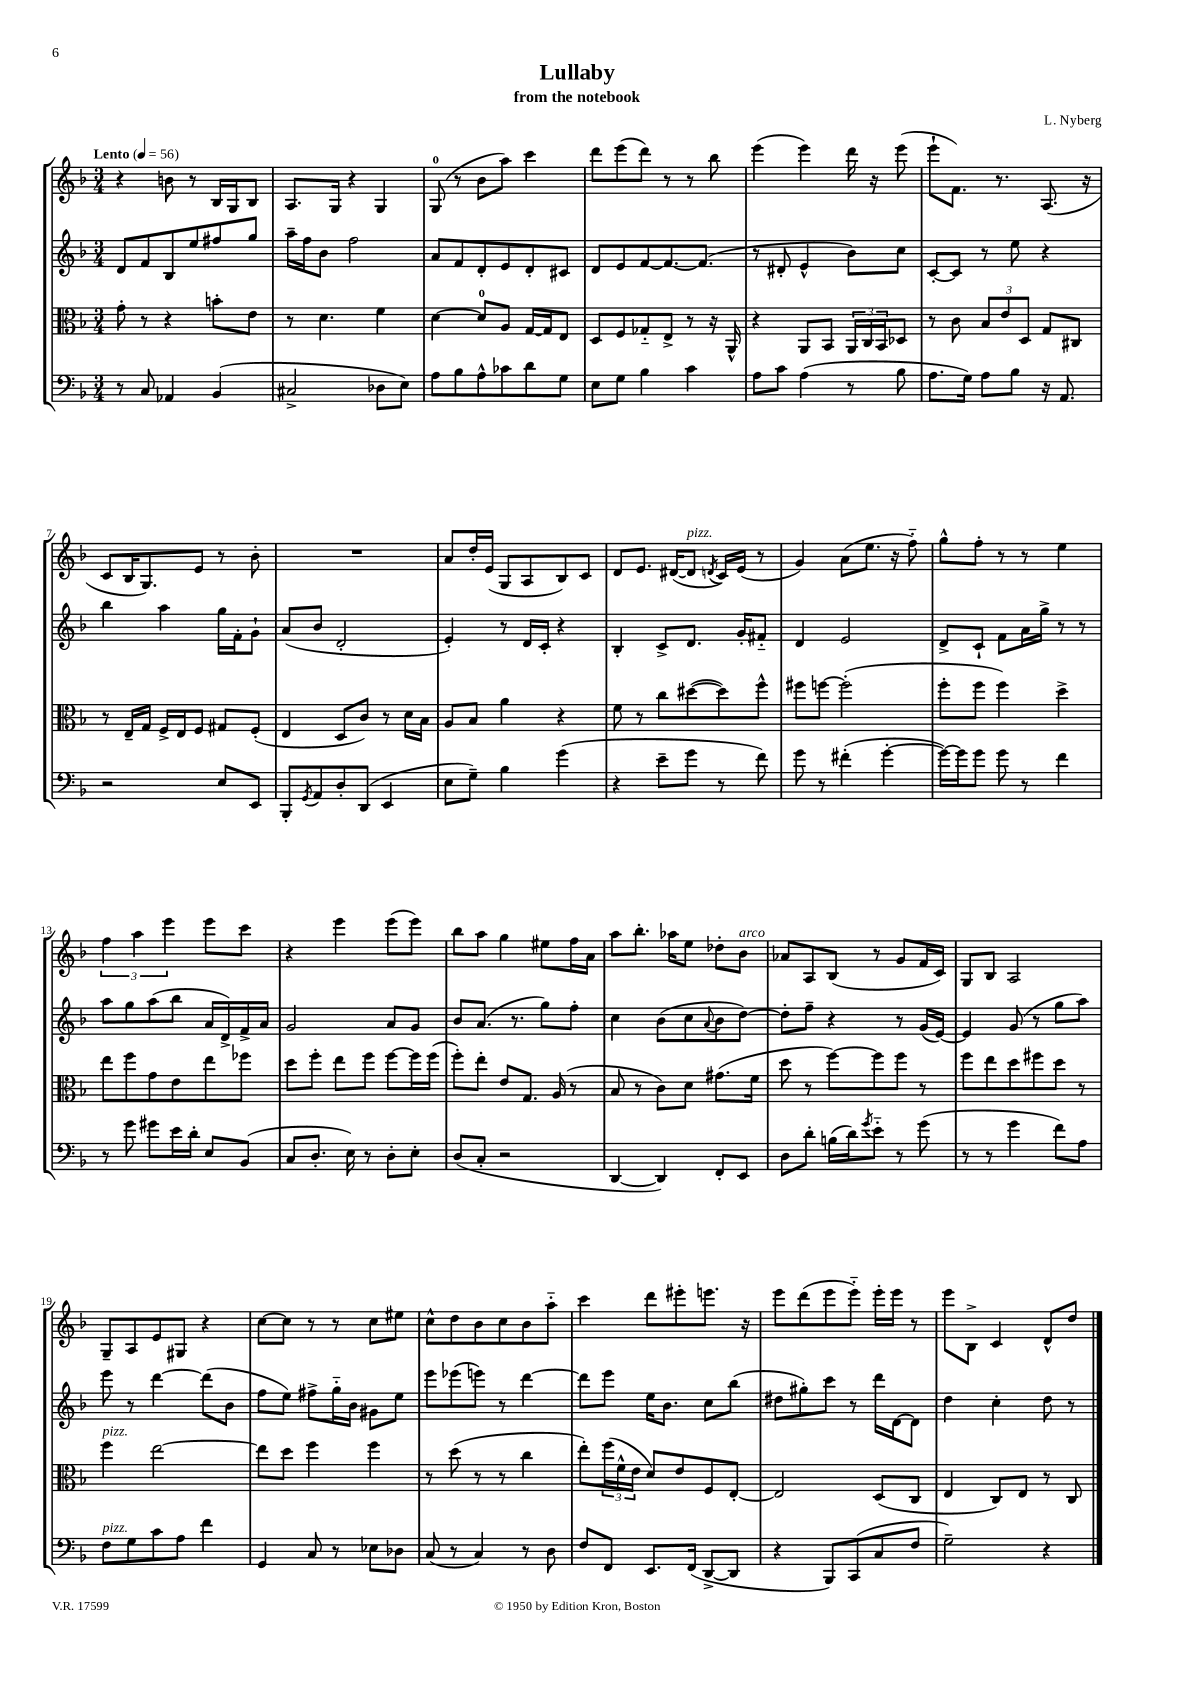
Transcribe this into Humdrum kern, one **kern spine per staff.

**kern	**kern	**kern	**kern
*part4	*part3	*part2	*part1
*staff4	*staff3	*staff2	*staff1
*clefF4	*clefC3	*clefG2	*clefG2
*k[b-]	*k[b-]	*k[b-]	*k[b-]
*M3/4	*M3/4	*M3/4	*M3/4
*MM56	*MM56	*MM56	*MM56
=1	=1	=1	=1
!	!	!	!LO:TX:a:B:t=Lento
8r	8g'\	8d/L	4r
8C/	8r	8f/	.
4AA-X/	4r	8B-/	8bn\
.	.	8ee/	8r
(4BB-/	8bn'\L	8ff#X/	16B-/LL
.	.	.	16G/J
.	8e\J	8gg/J	8B-/J
=2	=2	=2	=2
2C#X^/	8r	16aa~\LL	8.A/L
.	.	16ff\J	.
.	4.d\	8b-\J	.
.	.	.	16G/Jk
.	.	2ff\	4r
8D-X\L	4f\	.	4G/
8E\J)	.	.	.
=3	=3	=3	=3
8A\L	[4d\	8a/L	(8G/
8B-\	.	8f/	8r
8A^^\	8d/L]	8d'/	8b-\L
8c-X\	8A/J	8e/	8aa\J)
8d\	[16G/LL	8d'/	4ccc\
.	16G/J]	.	.
8G\J	8E/J	8c#X/J	.
=4	=4	=4	=4
8E\L	8D/L	8d/L	8ddd\L
8G\J	8F/	8e/	(8eee\
4B-\	8G-X/	[8f/	8ddd\J)
.	8E^/J	8.f/_	8r
4c\	8r	.	8r
.	.	(8.f/J]	.
.	16r	.	8bb-\
.	16AA^^/	.	.
=5	=5	=5	=5
8A\L	4r	8r	(4eee\
8c\J	.	8d#X'/	.
(4A\	8AA/L	4e^^/	4eee\)
.	8BB-/J	.	.
8r	24AA/LL	8b-\L)	16ddd\
.	24C/	.	.
.	.	.	16r
.	24BB-/J	.	.
8B-\	8D-X/J	8cc\J	(8eee\
=6	=6	=6	=6
8.A\L	8r	[8c'/L	8eee`\L
.	8c\	8c/J]	8.f\J)
16G\Jk)	.	.	.
8A\L	12B-/L	8r	.
.	.	.	8.r
.	12e/	.	.
8B-\J	.	8ee\	.
.	12D/J	.	.
16r	8G/L	4r	(8.A/
8.AA/	.	.	.
.	8C#X/J	.	.
.	.	.	16r
!!LO:LB:g=z
=7	=7	=7	=7
2r	8r	4bb-\	8c/L
.	16E~/LL	.	16B-/K
.	16G/JJ	.	8.G/)
.	16F^/LL	4aa\	.
.	16E/J	.	.
.	8F/J	.	8e/J
8E/L	8G#X/L	16gg\LL	8r
.	.	16f'\J	.
8EE/J	(8F'/J	8g`\J	8b-'\
=8	=8	=8	=8
8BBB-'/L	4E/	(8a/L	2.r
8qGG/	.	.	.
8AA/	.	8b-/J	.
8D'/	8D/L	2d'/	.
(8DD/J	8c/J)	.	.
4EE/	8r	.	.
.	16d\LL	.	.
.	16B-\JJ	.	.
=9	=9	=9	=9
8E\L	8A/L	4e'/)	8a/L
8G~\J)	8B-/J	.	16dd'/L
.	.	.	(16e/JJ
4B-\	4a\	8r	8G/L
.	.	16d/LL	8A/
.	.	16c'/JJ	.
(4g\	4r	4r	8B-/)
.	.	.	8c/J
=10	=10	=10	=10
4r	8f\	4B-'/	8d/L
.	8r	.	8.e/J
8e~\L	8cc\L	8c^/L	.
.	.	.	([16d#X/KL
!	!	!	!LO:TX:a:i:t=pizz.
8g\J	([8dd#X\	8.d/J	8d#/J]
.	.	.	8qdn/
8r	8dd#\])	.	16c/LL)
.	.	16g'/KL	(16e/JJ
8f\)	8ff^^\J	8f#X/J	8r
=11	=11	=11	=11
8g\	8ff#X\L	4d/	4g/)
8r	[8ffn\J	.	.
(4f#X'\	(2ff'\]	2e/	(8a\L
.	.	.	8.ee\J
[4g'\	.	.	.
.	.	.	16r
.	.	.	8ff\)
=12	=12	=12	=12
16g\LL_)	8ff'\L	8d^/L	8gg^^\L
16g\J]	.	.	.
8g\J	8ff\J	8c`/J	8ff'\J
8g\	4ff\)	8f\L	8r
8r	.	16a\L	8r
.	.	16gg^\JJ	.
4f\	4dd^\	8r	4ee\
.	.	8r	.
!!LO:LB:g=z
=13	=13	=13	=13
8r	8ee\L	8aa\L	6ff\
8g\	8ff\	8gg\	.
.	.	.	6aa\
8g#X\L	8g\	(8aa\	.
.	.	.	6eee\
16e\L	8e\	8bb-\J	.
16d'\JJ	.	.	.
8E/L	8ee\	16a/LL	8eee\L
.	.	16d^/)	.
(8BB-/J	8ff-X\J	16f^/	8ccc\J
.	.	16a/JJ	.
=14	=14	=14	=14
8C/L	8dd\L	2g/	4r
8.D'/J	8ff'\J	.	.
.	8ee\L	.	4eee\
16E\)	.	.	.
8r	8ff\J	.	.
8D'\L	[8ff\L	8a/L	(8eee\L
8E'\J	16ff\L]	8g/J	8eee\J)
.	(16ff\JJ	.	.
=15	=15	=15	=15
(8D/L	8ff'\L)	8b-/L	8bb-\L
8C'/J	8ee'\J	(8.a/J	8aa\J
2r	8e/L	.	4gg\
.	.	8.r	.
.	8.G/J	.	.
.	.	8gg\L)	8ee#X\L
.	(16A/	.	.
.	8r	8ff'\J	16ff\L
.	.	.	16a\JJ
=16	=16	=16	=16
[4DD/	8B-/	4cc\	8aa\L
.	8r	.	8.bb-'\J
4DD/])	8c\L)	(8b-\L	.
.	.	.	16aa-X\KL
.	8d\J	8cc\	8ee\J
.	.	8qqa/	.
8FF'/L	(8.g#X\L	8b-\	8dd-X'\L
!	!	!	!LO:TX:a:i:t=arco
8EE/J	.	[8dd\J)	8b-\J
.	16f\Jk	.	.
=17	=17	=17	=17
8D\L	8dd\	8dd'\L]	8a-X/L
8d'\J	8r	8ff~\J	8A/
(16Bn\LL	[8ff\L)	4r	(8B-/J
16d\J)	.	.	.
8qg/	.	.	.
8e\J	8ff\]	.	8r
8r	8ff\J	8r	8g/L
(8g\	8r	(16g/LL	16f/L
.	.	[16e/JJ)	16c/JJ)
=18	=18	=18	=18
8r	8ff\L	4e/]	8G/L
8r	8ee\	.	8B-/J
4g\	8dd\	(8g/	2A/
.	8ff#X\	8r	.
8f\L)	8dd\J	8gg\L	.
8A\J	8r	8aa\J)	.
!!LO:LB:g=z
=19	=19	=19	=19
!	!LO:TX:a:i:t=pizz.	!	!
!LO:TX:a:i:t=pizz.	!	!	!
8F\L	4ff\	8eee\	8G~/L
8G\	.	8r	8A/
8c\	[2ee\	[4ddd\	8e/
8A\J	.	.	8G#X/J
4f\	.	(8ddd\L]	4r
.	.	8b-\J	.
=20	=20	=20	=20
4GG/	8ee\L]	8ff\L	[8cc\L
.	8dd\J	8ee\J)	8cc\J]
8C/	4ff\	8ff#X^\L	8r
8r	.	16gg\L	8r
.	.	16b-\JJ	.
8E-X\L	4ff\	8g#X\L	8cc\L
8D-X\J	.	8ee\J	8ee#X\J
=21	=21	=21	=21
(8C/	8r	8eee\L	8cc^^\L
8r	(8dd\	(8eee-X\	8dd\
4C/)	8r	8eeen\J)	8b-\
.	8r	8r	8cc\
8r	4cc\	[4ddd\	8b-\
8D\	.	.	8aa\J
=22	=22	=22	=22
8F/L	8ee'\L)	8ddd\L]	4ccc\
8FF/J	(24ff\L	8eee\J	.
.	24f^^\	.	.
.	24e\JJ	.	.
8.EE/L	8d/L)	16ee\KL	8ddd\L
.	.	8.b-\J	.
.	8e/	.	8eee#X'\
(16FF/Jk	.	.	.
[8DD^/L	8F/	8cc\L	8.eeen\J
8DD/J]	[8E'/J	(8bb-\J	.
.	.	.	16r
=23	=23	=23	=23
4r	2E/]	8dd#X\L	8eee\L
.	.	8gg#X'\)	(8ddd\
8BBB-/L)	.	8ccc\J	8eee\
(8CC/	.	8r	8eee\J)
8C/	(8D/L	16ddd\LL	16eee'\LL
.	.	[16d\J	16eee\JJ
8F/J	8C/J	8d\J]	8r
=24	=24	=24	=24
2G~\)	4E/	4dd\	8eee\L
.	.	.	8B-^\J
.	8C/L)	4cc'\	4c/
.	8E/J	.	.
4r	8r	8dd\	8d^^/L
.	8C/	8r	8dd/J
==	==	==	==
*-	*-	*-	*-
